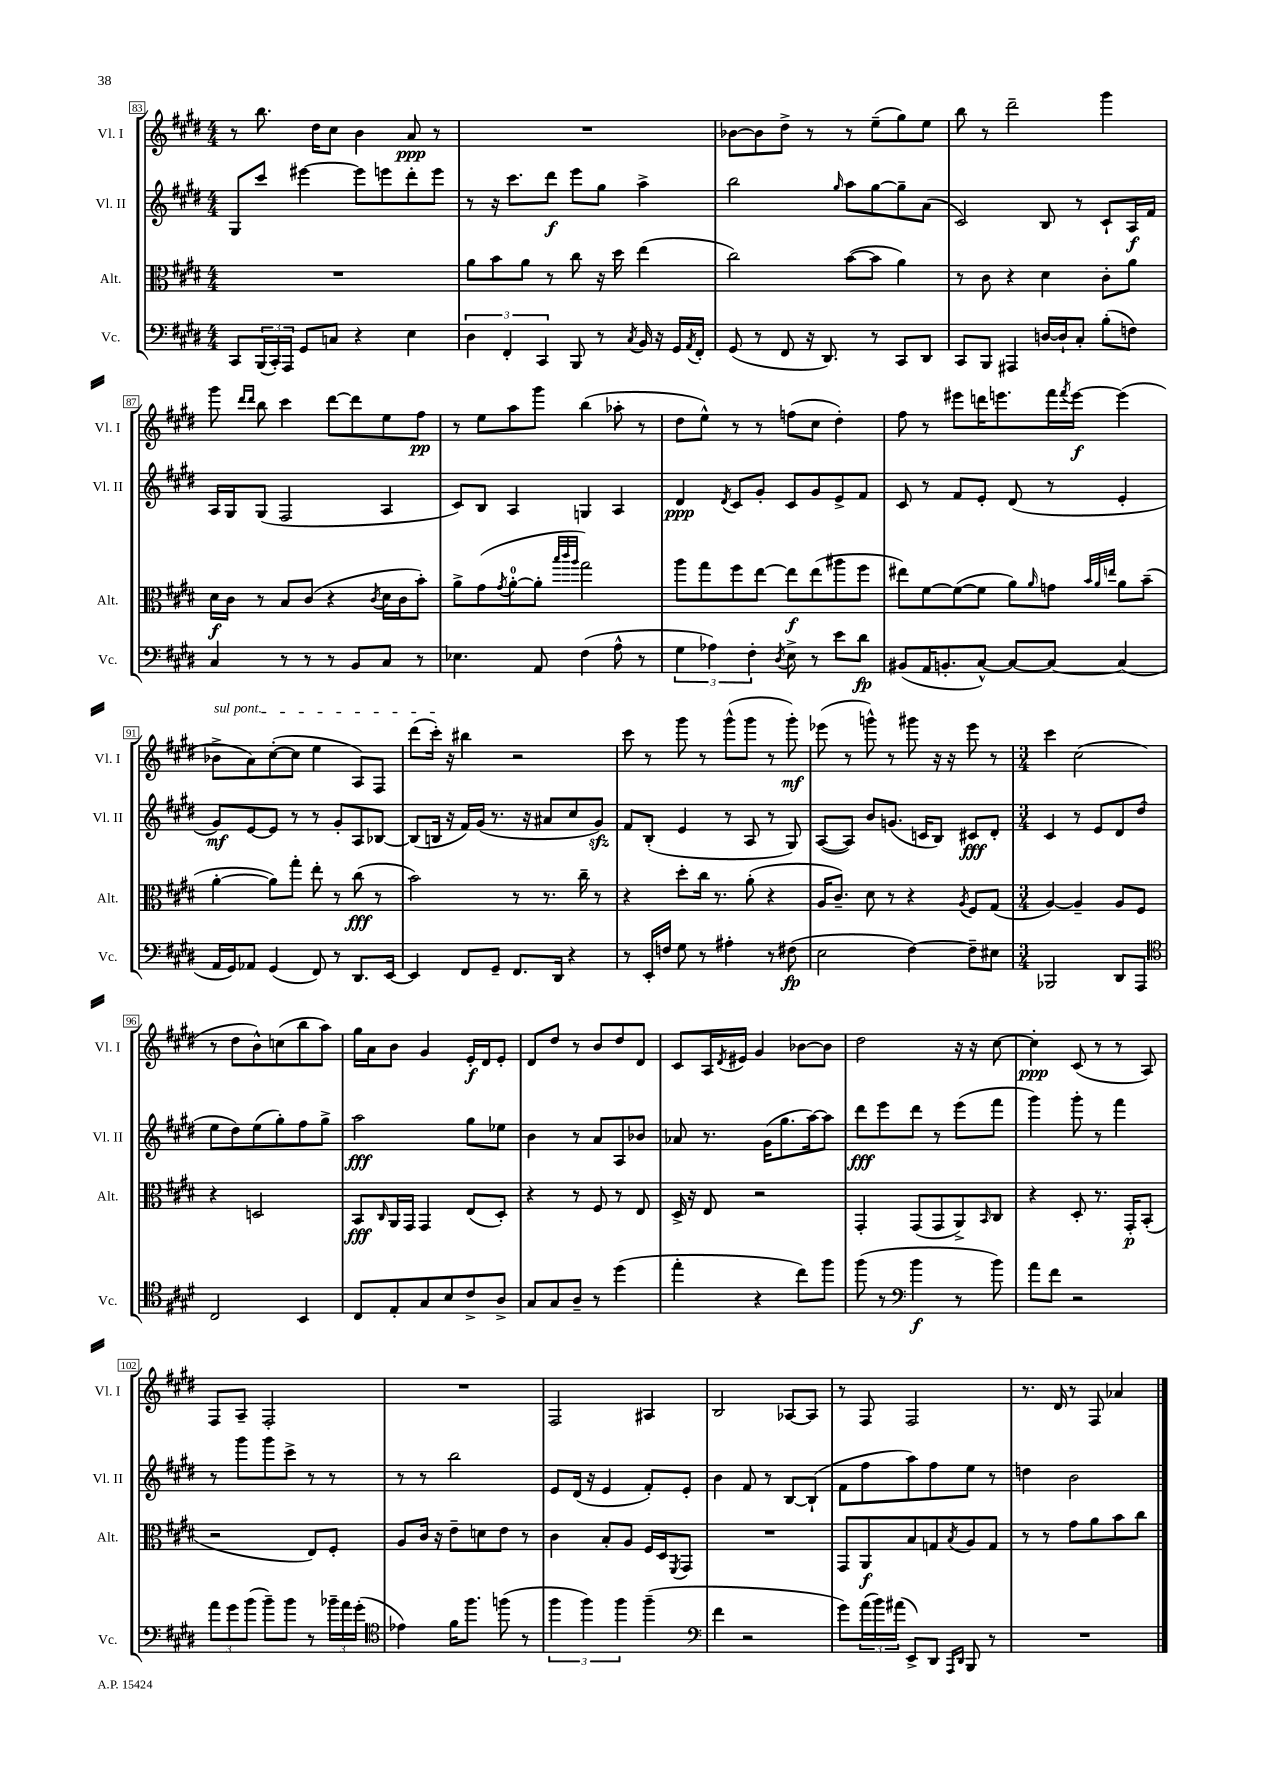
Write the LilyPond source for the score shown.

<<
\new StaffGroup <<
\new Staff = "s0" \with { instrumentName = "Vl. I" shortInstrumentName = "Vl. I" } {
    \clef treble \key e \major \numericTimeSignature \time 4/4
    r8 b''8. dis''16 cis''8 b'4 a'8\ppp r8 |
    R1 |
    bes'8~ bes'8 dis''8-> r8 r8 e''8--( gis''8) e''8 |
    b''8 r8 dis'''2-- gis'''4 |
    gis'''8 \grace { dis'''16 dis'''16 } b''8 cis'''4 dis'''8~ dis'''8 e''8 fis''8\pp |
    r8 e''8 a''8 gis'''8 b''4( aes''8-. r8 |
    dis''8 e''8-^) r8 r8 f''8( cis''8 dis''4-.) |
    fis''8 r8 eis'''8 d'''16 e'''8. fis'''16 \acciaccatura { fis'''8 } e'''16~\f e'''4( |
    \once \override TextSpanner.bound-details.left.text = \markup { \italic "sul pont." } bes'8->\startTextSpan a'8) cis''8~-.( cis''8 e''4 a8) fis8 |
    dis'''8( cis'''16-.\stopTextSpan) r16 bis''4 r2 |
    cis'''8 r8 gis'''8 r8 gis'''8-^( gis'''8 r8 gis'''8-.\mf) |
    ees'''8( r8 g'''8-^) r8 gis'''8 r16 r16 ees'''8 r8 |
    \numericTimeSignature \time 3/4 cis'''4 cis''2( |
    r8 dis''8 b'8-^) c''8( b''8 a''8) |
    gis''16 a'16 b'8 gis'4 e'16-.\f dis'16 e'8-. |
    dis'8 dis''8 r8 b'8 dis''8 dis'8 |
    cis'8 a16 \acciaccatura { dis'8 } eis'16 gis'4 bes'8~ bes'8 |
    dis''2 r16 r16 cis''8~ |
    cis''4-.\ppp cis'8( r8 r8 a8) |
    fis8 a8-- fis2-. |
    R2. |
    fis2 ais4 |
    b2 aes8~ aes8 |
    r8 fis8 fis2 |
    r8. dis'16 r8 fis8 aes'4 \bar "|." |
}
\new Staff = "s1" \with { instrumentName = "Vl. II" shortInstrumentName = "Vl. II" } {
    \clef treble \key e \major \numericTimeSignature \time 4/4
    gis8 cis'''8 eis'''4~ eis'''8 e'''8 dis'''8-. e'''8 |
    r8 r16 cis'''8. dis'''8\f e'''8 gis''8 a''4-> |
    b''2 \grace { gis''16 } a''8 gis''8~ gis''8-- a'8( |
    cis'2) b8 r8 cis'8-! a16\f fis'16 |
    a16 gis16 gis8( fis2 a4 |
    cis'8) b8 a4 g4 a4 |
    dis'4\ppp \acciaccatura { dis'8 } cis'8 gis'8-. cis'8 gis'8 e'8-> fis'8 |
    cis'8 r8 fis'8 e'8-. dis'8( r8 e'4-. |
    gis'8\mf) e'8~ e'8 r8 r8 gis'8-. a8 bes8~ |
    bes8( b16 r16 fis'16) gis'16( r8. r16 ais'8 cis''8 gis'8\sfz) |
    fis'8 b8-.( e'4 r8 a8 r8 gis8) |
    a8~( a8) b'8 g'8.( c'16 b8) cis'8\fff dis'8-. |
    \numericTimeSignature \time 3/4 cis'4 r8 e'8 dis'8 dis''8( |
    e''8 dis''8) e''8( gis''8-.) fis''8 gis''8-> |
    a''2\fff gis''8 ees''8 |
    b'4 r8 a'8 a8 bes'8 |
    aes'8 r8. gis'16( gis''8. a''16~) a''8 |
    dis'''8\fff e'''8 dis'''8 r8 e'''8( fis'''8 |
    gis'''4) gis'''8-. r8 fis'''4 |
    r8 gis'''8 gis'''8 cis'''8-> r8 r8 |
    r8 r8 b''2 |
    e'8 dis'16( r16 e'4 fis'8-.) e'8-. |
    b'4 fis'8 r8 b8~ b8-!( |
    fis'8 fis''8 a''8) fis''8 e''8 r8 |
    d''4 b'2 \bar "|." |
}
\new Staff = "s2" \with { instrumentName = "Alt." shortInstrumentName = "Alt." } {
    \clef alto \key e \major \numericTimeSignature \time 4/4
    R1 |
    a'8 b'8 a'8 r8 cis''8 r16 dis''16 e''4( |
    cis''2) b'8~( b'8 a'4) |
    r8 cis'8 r4 dis'4 cis'8-. a'8 |
    dis'16\f cis'16 r8 b8 cis'8( r4 \acciaccatura { cis'8 } dis'16 cis'16 b'8-.) |
    a'8-> gis'8( \acciaccatura { gis'8 } a'8-0~-. a'8-. \grace { b''32 cis'''32 a''32 } gis''2) |
    a''8 gis''8 fis''8 e''8~ e''8\f e''8( ais''8 fis''8 |
    eis''8) fis'8~ fis'8~( fis'8 a'8) \grace { a'16 } g'8 \grace { b'32 a'32 e''32 } a'8 b'8--( |
    a'4~-. a'8) gis''8-. e''8-. r8 cis''8\fff( r8 |
    b'2) r8 r8. cis''16-- r8 |
    r4 dis''8-. cis''16 r8. a'8-.( r4 |
    a16 cis'8.--) dis'8 r8 r4 \acciaccatura { a8 } fis8 gis8( |
    \numericTimeSignature \time 3/4 a4~) a4-- a8 fis8 |
    r4 d2 |
    b,8\fff \grace { cis16 } a,16 gis,16 gis,4 e8( dis8-.) |
    r4 r8 fis8 r8 e8 |
    dis16-> r16 e8 r2 |
    gis,4-. gis,8( gis,8 a,8->) \grace { b,16 } cis8 |
    r4 dis8-. r8. gis,16-.\p b,8-.( |
    r2 e8) fis8-. |
    a8 cis'16 r16 e'8-- d'8 e'8 r8 |
    cis'4 b8-. a8 fis16 dis16 \acciaccatura { fis,8 } gis,8 |
    R2. |
    gis,8 a,8\f b8 g8 \acciaccatura { b8 } a8 g8 |
    r8 r8 gis'8 a'8 b'8 cis''8 \bar "|." |
}
\new Staff = "s3" \with { instrumentName = "Vc." shortInstrumentName = "Vc." } {
    \clef bass \key e \major \numericTimeSignature \time 4/4
    cis,8 \tuplet 3/2 { b,,16( cis,16-.) a,,16 } gis,8 c8 r4 e4 |
    \tuplet 3/2 { dis4 fis,4-. cis,4 } b,,8 r8 \acciaccatura { cis8 } b,16 r16 gis,16 \acciaccatura { a,8 } fis,16-. |
    gis,8( r8 fis,8 r16 dis,8.) r8 cis,8 dis,8 |
    cis,8 b,,8 ais,,4 d16~ d16-! cis8-. b8-.( f8) |
    cis4 r8 r8 r8 b,8 cis8 r8 |
    ees4. a,8 fis4( a8-^ r8 |
    \tuplet 3/2 { gis4 aes4) fis4-. } \acciaccatura { dis8 } e8-> r8 e'8 dis'8\fp |
    bis,8( a,16 b,8.-. cis8~-^) cis8~ cis8~ cis4( |
    a,16 gis,16) aes,8 gis,4( fis,8) r8 dis,8. e,16~ |
    e,4 fis,8 gis,8-- fis,8. dis,16 r4 |
    r8 e,16-. f16 gis8 r8 ais4-. r8 fis8\fp( |
    e2 fis4~) fis8-- eis8 |
    \numericTimeSignature \time 3/4 bes,,2 dis,8 a,,8 |
    \clef tenor cis2 b,4 |
    cis8 e8-. gis8 b8 cis'8-> a8-> |
    gis8 gis8 a8-- r8 dis''4( |
    e''4-. r4 cis''8) fis''8 |
    fis''8( r8 \clef bass b'4\f r8 b'8) |
    a'8 fis'8 r2 |
    \tuplet 3/2 { a'8 gis'8 b'8( } b'8--) b'8 r8 \tuplet 3/2 { bes'16-- a'16 gis'16-.( } |
    \clef tenor ees'4) fis'16 fis''8. f''8( r8 |
    \tuplet 3/2 { fis''4 fis''4) fis''4 } fis''4--( |
    \clef bass fis'4 r2 |
    gis'8) \tuplet 3/2 { a'16( b'16) ais'16( } e,8->) dis,8 \grace { a,,16 dis,16 } b,,8 r8 |
    R2. \bar "|." |
}
>>
>>
\layout { \context { \Score currentBarNumber = #83 \override BarNumber.stencil = #(make-stencil-boxer 0.1 0.3 ly:text-interface::print) } }
